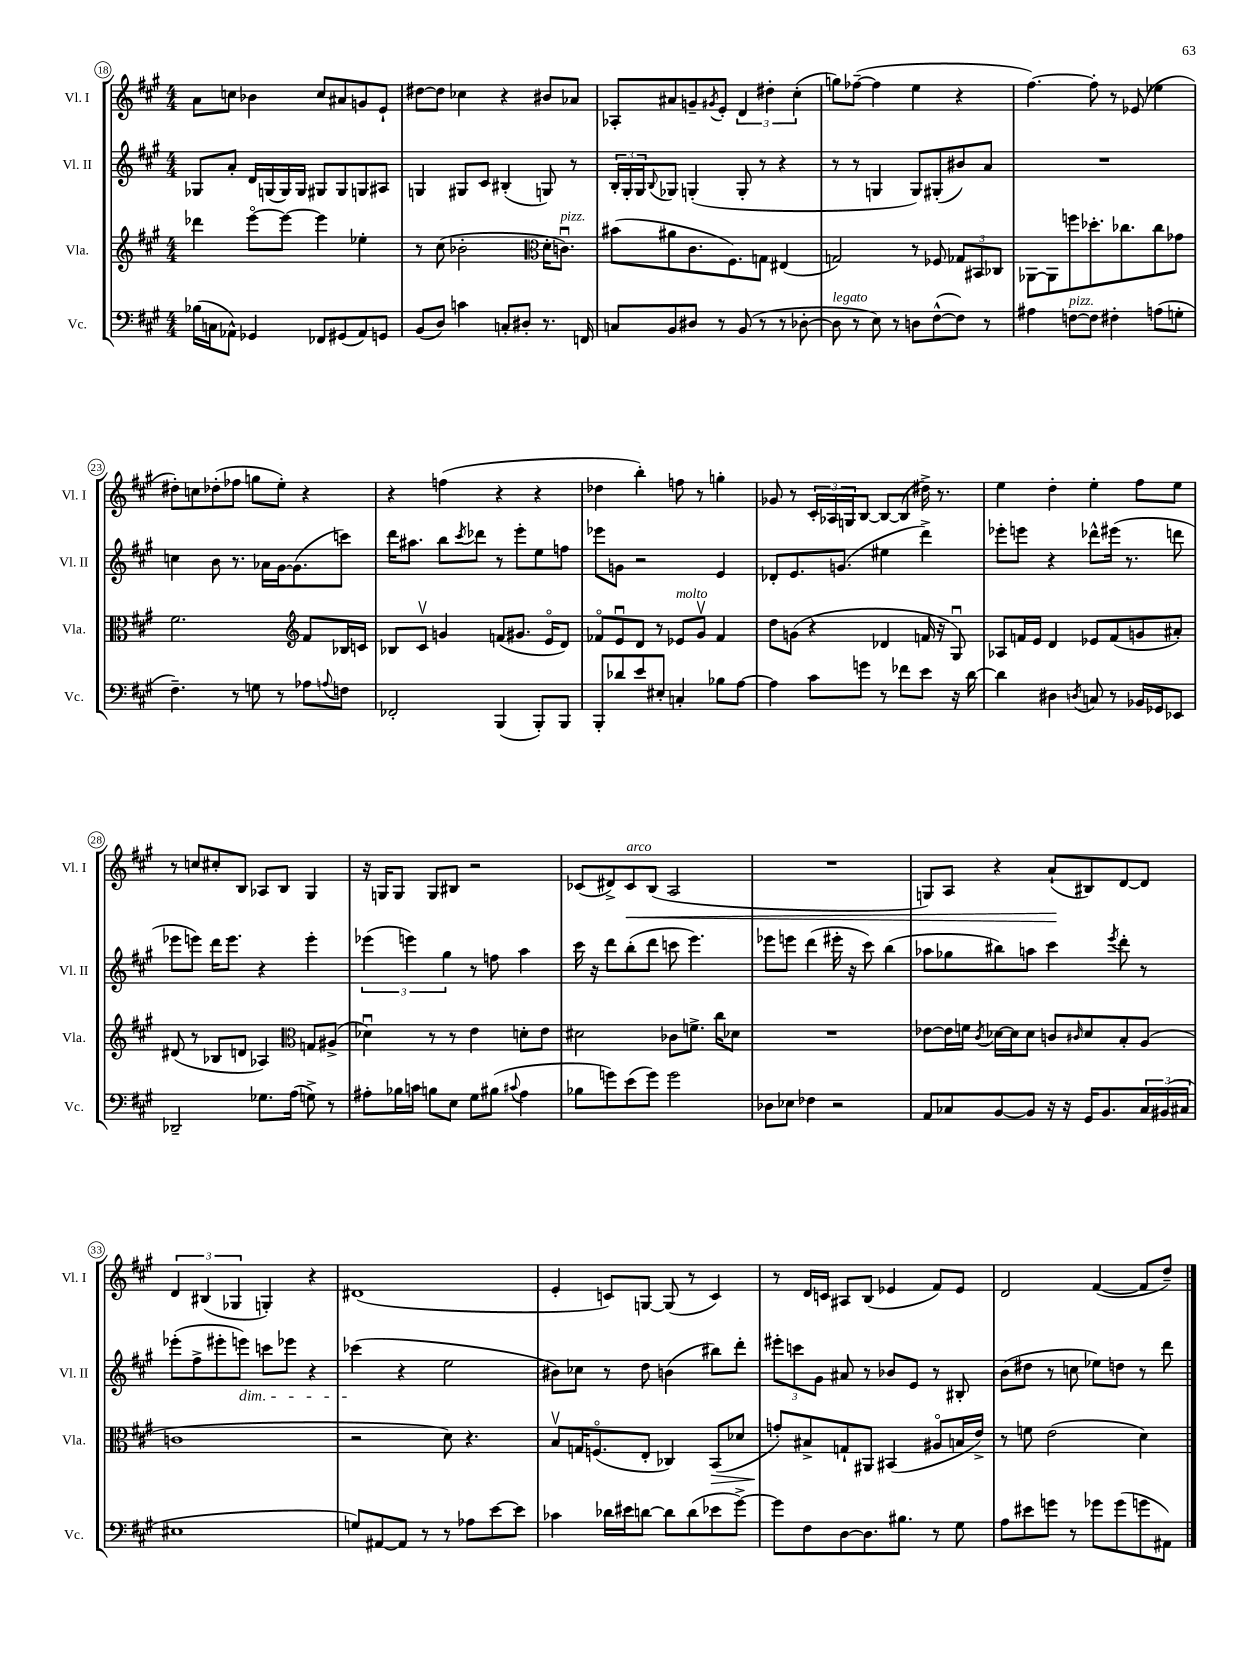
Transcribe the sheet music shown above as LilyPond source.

<<
\new StaffGroup <<
\new Staff = "s0" \with { instrumentName = "Vl. I" shortInstrumentName = "Vl. I" } {
    \clef treble \key a \major \numericTimeSignature \time 4/4
    a'8 c''8 bes'4 c''8 ais'8 g'8 e'8-! |
    dis''8~ dis''8 ces''4 r4 bis'8 aes'8 |
    aes8-. ais'8 g'8-- \acciaccatura { gis'8 } e'8-. \tuplet 3/2 { d'4 dis''4-. cis''4-.( } |
    g''8) fes''8~--( fes''4 e''4 r4 |
    fis''4.~) fis''8-. r8 ees'8( ees''4 |
    dis''8-.) c''8 des''8-.( fes''8 g''8 e''8-.) r4 |
    r4 f''4( r4 r4 |
    des''4 b''4-.) f''8 r8 g''4-. |
    ges'8 r8 \tuplet 3/2 { cis'16-. aes16 g16 } b8~ b8~ b8( dis''16->) r8. |
    e''4 d''4-. e''4-. fis''8 e''8 |
    r8 c''8 cis''8-. b8 aes8 b8 gis4 |
    r16 g16 g8 g8 bis8 r2 |
    ces'8( dis'8->) ces'8\<^\markup { \italic "arco" } b8( a2 |
    R1 |
    g8) a8 r4 a'8-!\!( bis8) d'8~ d'8 |
    \tuplet 3/2 { d'4 bis4( ges4 } g4-.) r4 |
    dis'1( |
    e'4-. c'8) g8~ g8( r8 c'4) |
    r8 d'16 c'16 ais8 b8( ees'4 fis'8) ees'8 |
    d'2 fis'4~( fis'8 d''8--) \bar "|." |
}
\new Staff = "s1" \with { instrumentName = "Vl. II" shortInstrumentName = "Vl. II" } {
    \clef treble \key a \major \numericTimeSignature \time 4/4
    ges8 a'8-. d'16 g16( g16) g16 gis8 gis8 g8 ais8 |
    g4 gis8 cis'8 bis4-.( g8) r8 |
    \tuplet 3/2 { b16-. gis16-. gis16 } \appoggiatura { b8 } ges8 g4-.( g8-. r8 r4 |
    r8 r8 g4 g8) gis8-.( bis'8) a'8 |
    R1 |
    c''4 b'8 r8. aes'16 gis'16~ gis'8.( c'''8) |
    d'''16 ais''8. b''8 \acciaccatura { cis'''8 } des'''8 r8 e'''8-. e''8 f''8 |
    ees'''8 g'8 r2 e'4 |
    des'8-. e'8. g'8.( eis''4 d'''4->) |
    ees'''8-. e'''8 r4 des'''8-^ eis'''16( r8. d'''8 |
    ees'''8 e'''8) d'''16 e'''8. r4 e'''4-. |
    \tuplet 3/2 { ees'''4( e'''4) gis''4 } r8 f''8 a''4 |
    cis'''16 r16 d'''8 b''8-.( d'''8 c'''8 e'''4.) |
    ees'''8 e'''8 d'''4( eis'''16-. r16 cis'''8) b''4( |
    aes''8 ges''8 bis''8) a''8 cis'''4 \acciaccatura { e'''8 } d'''8-. r8 |
    ees'''8-.( fis''8-> eis'''8-. e'''8\dim) c'''8 ees'''8 r4 |
    ces'''4\!( r4 e''2 |
    bis'8) ces''8 r8 d''8 b'4( bis''8) d'''8-. |
    \tuplet 3/2 { eis'''8-. c'''8 gis'8 } ais'8 r8 bes'8 e'8 r8 bis8-. |
    b'8( dis''8 r8 c''8 ees''8) d''8 r8 d'''8 \bar "|." |
}
\new Staff = "s2" \with { instrumentName = "Vla." shortInstrumentName = "Vla." } {
    \clef treble \key a \major \numericTimeSignature \time 4/4
    des'''4 e'''8~\flageolet e'''8~ e'''4 ees''4-. |
    r8 cis''8( bes'2-. \clef alto d'16-. c'8.\downbow^\markup { \italic "pizz." }) |
    bis'8( ais'8 cis'8. fis8.) g8 eis4( |
    g2) r8 fes8 \tuplet 3/2 { ges8 bis,8 ces8 } |
    aes,8~ aes,8 f''8 des''8.-. ces''8. ces''8 ges'8 |
    fis'2. \clef treble fis'8 bes16 c'16 |
    bes8 cis'8\upbow g'4 f'8( gis'8. e'16\flageolet d'8) |
    fes'8\flageolet e'8\downbow d'8 r8 ees'8^\markup { \italic "molto" } gis'8\upbow fes'4 |
    d''8 g'8( r4 des'4 f'16 r16 gis8\downbow) |
    aes8 f'16 e'16 d'4 ees'8 f'8( g'8 ais'8-.) |
    dis'8( r8 bes8 d'8 aes4) \clef alto g8 ais8->( |
    des'4\downbow) r8 r8 e'4 d'8-. e'8 |
    dis'2 ces'8 f'8.-> cis''16 des'8 |
    R1 |
    ees'8~ ees'16 f'16 \acciaccatura { cis'8 } des'16~ des'16 des'8 c'8 \grace { cis'16 } des'8 b8-. a8( |
    c'1 |
    r2 d'8) r4. |
    b8\upbow g16 f8.\flageolet( e8-. ces4) b,8\>( des'8 |
    g'8-.\!) bis8-> g8-! ais,8 bis,4( ais8\flageolet b16 e'16->) |
    r8 f'8 e'2( d'4) \bar "|." |
}
\new Staff = "s3" \with { instrumentName = "Vc." shortInstrumentName = "Vc." } {
    \clef bass \key a \major \numericTimeSignature \time 4/4
    bes16( c16 aes,8-^) ges,4 fes,8 gis,8( aes,8) g,8 |
    b,8( d8) c'4 c8-. dis8-. r8. f,16 |
    c8 b,8 dis8 r8 b,8( r8 r8 des8~-. |
    des8^\markup { \italic "legato" } r8 e8) r8 d8 fis8~-^( fis8) r8 |
    ais4 f8~^\markup { \italic "pizz." } f8 fis4-. a8( g8-. |
    fis4.--) r8 g8 r8 aes8 \appoggiatura { a8 } f8 |
    fes,2-. b,,4( b,,8-.) b,,8 |
    b,,8-. des'8 e'8 eis8-. c4-. bes8 a8~ |
    a4 cis'8 g'8 r8 fes'8 e'8 r16 d'16~ |
    d'4 dis4 \acciaccatura { d8 } c8 r8 bes,16 ges,16 ees,8 |
    des,2-- ges8. a16( g8->) r8 |
    ais8-. bes16 c'16 b8 e8 gis8 bis8( \appoggiatura { cis'8 } ais4 |
    bes8 g'8) e'8( g'8) g'2 |
    des8 ees8 fes4 r2 |
    a,8 ces8 b,8~ b,8 r16 r16 gis,16 b,8. \tuplet 3/2 { ces16 bis,16( cis16 } |
    eis1 |
    g8) ais,8~ ais,8 r8 r8 aes8 e'8~ e'8 |
    ces'4 des'16 eis'16 d'8~ d'8 d'8( ees'8 gis'8~->) |
    gis'8 fis8 d8~ d8. bis8. r8 gis8 |
    a8 eis'8 g'8 r8 ges'8 ges'8( g'8 ais,8) \bar "|." |
}
>>
>>
\layout { \context { \Score currentBarNumber = #18 \override BarNumber.stencil = #(make-stencil-circler 0.1 0.3 ly:text-interface::print) } }
